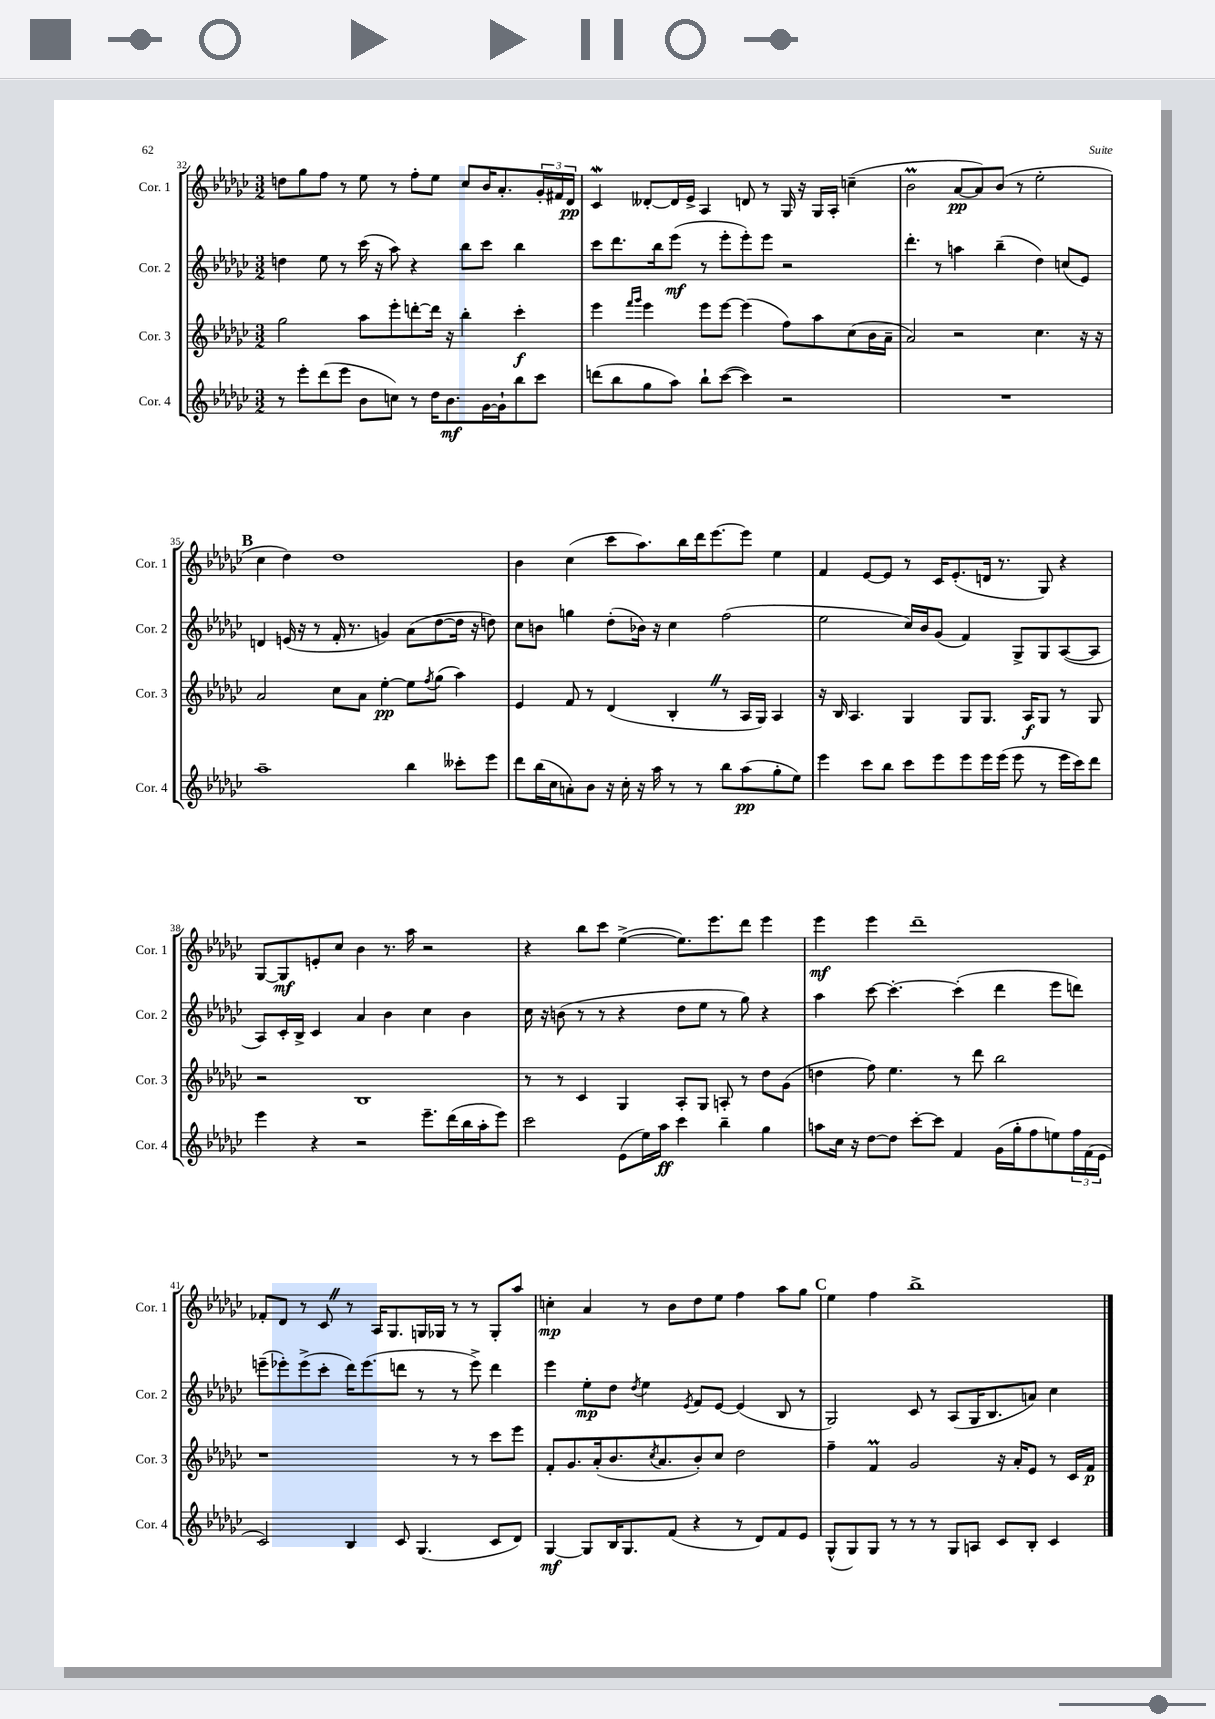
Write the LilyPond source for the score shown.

<<
\new StaffGroup <<
\new Staff = "s0" \with { instrumentName = "Cor. 1" shortInstrumentName = "Cor. 1" } {
    \clef treble \key ges \major \numericTimeSignature \time 3/2
    d''8 ges''8 f''8 r8 ees''8 r8 f''8-. ees''8 ces''8 bes'16 aes'8.-. \tuplet 3/2 { ges'16-. fis'16 des'16\pp } |
    ces'4\mordent deses'8~-. deses'16 ees'16-> aes4 d'8 r8 ges16 r16 ges16 aes16-. c''4--( |
    bes'2\prall aes'8~\pp aes'8) bes'8( r8 ees''2-. |
    \mark \markup { \bold "B" } ces''4 des''4) des''1 |
    bes'4 ces''4( ces'''8 aes''8.) bes''16 des'''16 ees'''8.~ ees'''8 ees''4 |
    f'4 ees'8~ ees'8 r8 ces'16 ees'8.-.( d'16 r8. ges8) r4 |
    ges8~ ges8\mf e'8-. ces''8 bes'4 r8. aes''16 r2 |
    r4 bes''8 ces'''8 ees''4~->( ees''8.) ees'''8. des'''8 ees'''4 |
    ees'''4\mf ees'''4 des'''1-- |
    fes'8-. des'8 r8 ces'8 \once \override BreathingSign.text = \markup { \musicglyph "scripts.caesura.straight" } \breathe r8 aes16 ges8. g16 ges16 r8 r8 ges8-. aes''8 |
    c''4-.\mp aes'4 r8 bes'8 des''8 ees''8 f''4 aes''8 ges''8 |
    \mark \markup { \bold "C" } ees''4 f''4 bes''1-> \bar "|." |
}
\new Staff = "s1" \with { instrumentName = "Cor. 2" shortInstrumentName = "Cor. 2" } {
    \clef treble \key ges \major \numericTimeSignature \time 3/2
    d''4 ees''8 r8 ces'''16( r16 aes''8) r4 bes''8 ces'''8 bes''4 |
    ces'''8 des'''8. bes''16 ees'''8\mf( r8 ees'''8-. ees'''8-.) ees'''8 r2 |
    des'''4.-. r8 a''4 bes''4--( des''4) c''8( ees'8) |
    \mark \markup { \bold "B" } d'4 e'16( r16 r8 f'16-. r8. g'4) aes'8( des''8~ des''16 r16 d''8) |
    ces''8 b'8 g''4 des''8-.( bes'16) r16 ces''4 f''2( |
    ees''2 ces''16) bes'16 ges'8( f'4) ges8-> ges8 aes8~( aes8 |
    aes8) ces'16-. bes16-> ces'4 aes'4 bes'4 ces''4 bes'4 |
    ces''16 r16 b'8( r8 r8 r4 des''8 ees''8 r8 ges''8) r4 |
    aes''4 ces'''8~ ces'''4.~-. ces'''4-.( des'''4 ees'''8 d'''8) |
    e'''8--( ees'''8-.) ees'''8->( ces'''8-. des'''16) ees'''8.( d'''8 r8 r8 ees'''8->) d'''4 |
    ees'''4 ees''8-.\mp des''8 \acciaccatura { des''8 } ees''4 \acciaccatura { ees'8 } f'8 ees'8~ ees'4( bes8 r8 |
    \mark \markup { \bold "C" } ges2) ces'8 r8 aes8( ges16 bes8. a'8) ces''4 \bar "|." |
}
\new Staff = "s2" \with { instrumentName = "Cor. 3" shortInstrumentName = "Cor. 3" } {
    \clef treble \key ges \major \numericTimeSignature \time 3/2
    ges''2 aes''8 ees'''8-. d'''8~-. d'''16 r16 bes''4-. ces'''4-.\f |
    ees'''4 \grace { f'''16 ges'''16 } ees'''4 ees'''8 ees'''8~ ees'''4( f''8) aes''8 ces''8( bes'16 aes'16-- |
    aes'2) r2 ces''4. r16 r16 |
    \mark \markup { \bold "B" } aes'2 ces''8 aes'8 ees''4~-.\pp ees''8 \acciaccatura { f''8 } ges''8( aes''4) |
    ees'4 f'8 r8 des'4( bes4-. \once \override BreathingSign.text = \markup { \musicglyph "scripts.caesura.straight" } \breathe r8 aes16 ges16) aes4 |
    r16 bes16 aes4. ges4 ges8 ges8. aes16\f ges8 r8 ges8 |
    r2 bes1 |
    r8 r8 ces'4 ges4 aes8-. ges8 a8-. r8 des''8 ges'8( |
    d''4 f''8) ees''4. r8 des'''8 bes''2 |
    r1 r8 r8 ces'''8 ees'''8 |
    f'8-. ges'8. aes'16-.( bes'8. \acciaccatura { ces''8 } aes'8. bes'8-.) ces''8 des''2 |
    \mark \markup { \bold "C" } f''4-- f'4\prall ges'2 r16 aes'16-. ees'8 r8 ces'16 f'16\p \bar "|." |
}
\new Staff = "s3" \with { instrumentName = "Cor. 4" shortInstrumentName = "Cor. 4" } {
    \clef treble \key ges \major \numericTimeSignature \time 3/2
    r8 ees'''8-. des'''8( ees'''8 bes'8 c''8) r8 des''16 bes'8.\mf ges'16~ ges'16-! bes''8 ces'''8 |
    d'''8( bes''8 ges''8 aes''8) bes''8-! ces'''8~( ces'''4) r2 |
    R1. |
    \mark \markup { \bold "B" } aes''1-- bes''4 ceses'''8-. ees'''8 |
    des'''8 bes''16( ces''16 a'8-.) bes'8 r16 ces''16-. r16 aes''16 r8 r8 bes''8 aes''8\pp( ges''8-. ees''8) |
    ees'''4 ces'''8 bes''8 ces'''8 ees'''8 ees'''8 ees'''16 ees'''16( ees'''8 r8 ees'''16 ces'''16) des'''8 |
    ees'''4 r4 r2 ees'''8.-- des'''16( bes''16 aes''16-. ees'''8) |
    ces'''2 ees'8( ees''16) aes''16\ff ces'''4 bes''4-- ges''4 |
    a''8 ces''16 r16 des''8~ des''8 ces'''8~-. ces'''8 f'4 ges'16( ges''16-. f''8 e''8) \tuplet 3/2 { f''16 f'16( ees'16 } |
    ces'2) bes4 ces'8 ges4.( ces'8 des'8) |
    ges4~\mf ges8 bes16 ges8. f'8( r4 r8 des'8) f'8 ees'8 |
    \mark \markup { \bold "C" } ges8-^( ges8) ges8 r8 r8 r8 ges8 a8 ces'8 bes8-. ces'4 \bar "|." |
}
>>
>>
\layout { \context { \Score currentBarNumber = #32 } }
